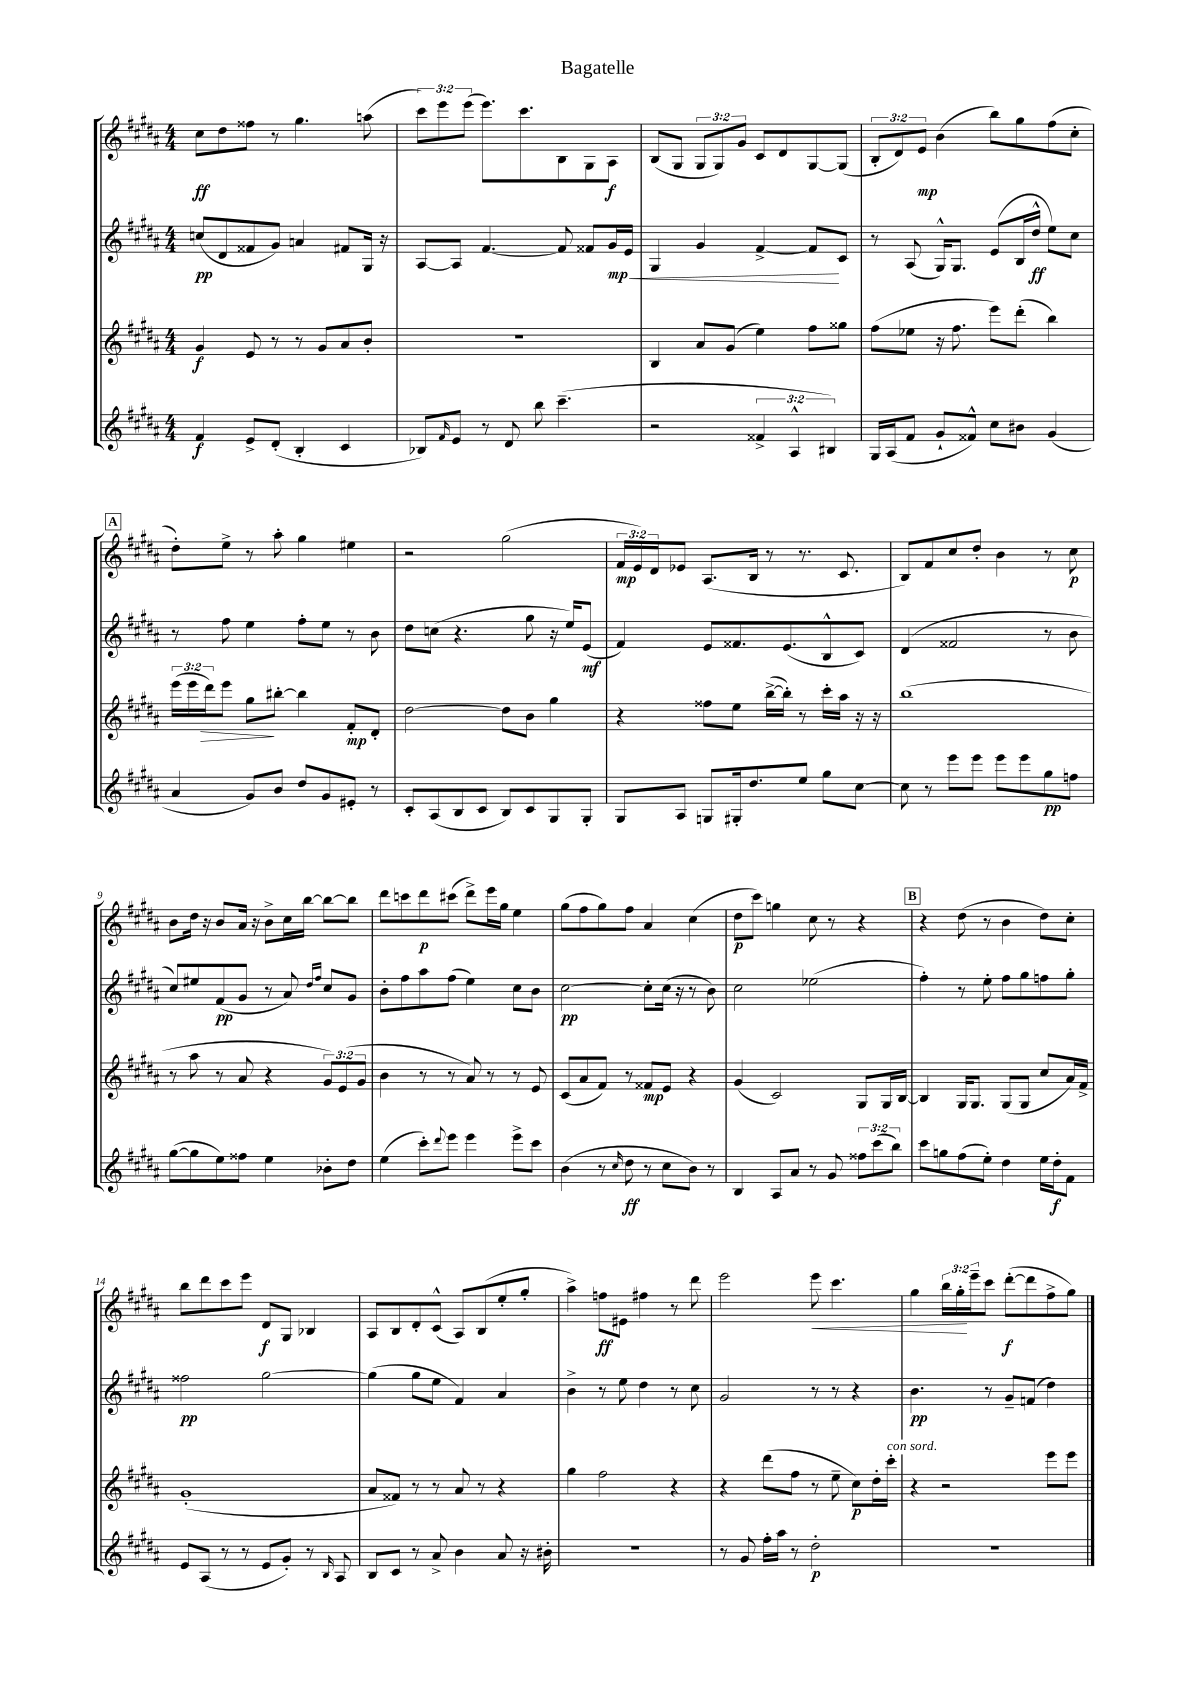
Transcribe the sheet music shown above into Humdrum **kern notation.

**kern	**kern	**kern	**kern
*staff4	*staff3	*staff2	*staff1
*clefG2	*clefG2	*clefG2	*clefG2
*k[f#c#g#d#a#]	*k[f#c#g#d#a#]	*k[f#c#g#d#a#]	*k[f#c#g#d#a#]
*M4/4	*M4/4	*M4/4	*M4/4
4f#	4g#	(8cc	8cc#
.	.	8d#	8dd#
8e^	8e	8f##	8ff##
(8d#'	8r	8g#)	8r
4B'	8r	4a	4.gg#
.	8g#	.	.
4c#	8a#	8f#	.
.	8b'	16G#	(8aa
.	.	16r	.
=	=	=	=
8B-)	1r	[8A#	12ccc#)
.	.	.	12eee
16qqf#	.	.	.
8e	.	8A#]	.
.	.	.	(12eee
8r	.	[4.f#	8.eee)
8d#	.	.	.
.	.	.	8.ccc#
8bb	.	.	.
(4.ccc#~	.	8f#]	8B
.	.	8f##	8G#
.	.	16g#	8A#
.	.	16e	.
=	=	=	=
2r	4B	4G#	(8B
.	.	.	8G#
.	8a#	4g#	12G#
.	.	.	12G#)
.	(8g#	.	.
.	.	.	12g#
6f##^	4ee)	[4f#^	8c#
.	.	.	8d#
6A#^^	.	.	.
.	8ff#	8f#]	[8G#
6B#)	.	.	.
.	8gg##	8c#	(8G#]
=	=	=	=
16G#	(8ff#	8r	12B'
(16A#	.	.	.
.	.	.	12d#)
8f#	8ee-	(8A#	.
.	.	.	12e
8g#`	16r	16G#^^)	(4b
.	8.ff#	8.G#	.
8f##^^)	.	.	.
8cc#	8eee)	(8e	8bb)
8b#	(8ddd#'	16B	8gg#
.	.	16dd#^^	.
(4g#	4bb)	8ee)	(8ff#
.	.	8cc#	8cc#'
=	=	=	=
4a#	(24eee	8r	8dd#')
.	24eee	.	.
.	24ddd#)	.	.
.	8eee	8ff#	8ee^
8g#)	8gg#	4ee	8r
8b	[8bb#'	.	8aa#'
8dd#	4bb#]	8ff#'	4gg#
8g#	.	8ee	.
8e#'	8f#'	8r	4ee#
8r	8d#'	8b	.
=	=	=	=
8c#'	[2dd#	8dd#	2r
(8A#	.	(8cc	.
8B	.	4.r	.
8c#	.	.	.
8B)	8dd#]	.	(2gg#
8c#	8b	8gg#	.
8G#	4gg#	16r	.
.	.	16ee)	.
8G#'	.	(8e	.
=	=	=	=
8G#	4r	4f#)	24f#
.	.	.	24e)
.	.	.	24d#
8A#	.	.	8e-
8G	8ff##	8e	(8.A#
16G#'	8ee	8.f##	.
8.dd#	.	.	16B
.	([16bb^	.	8r
.	16bb'])	(8.e	.
8ee	8r	.	8.r
8gg#	16ccc#'	8B^^	.
.	16aa#	.	8.c#
[8cc#	16r	8c#)	.
.	16r	.	.
=	=	=	=
8cc#]	(1bb	(4d#	8B)
8r	.	.	8f#
8eee	.	2f##	8cc#
8eee	.	.	8dd#'
8eee	.	.	4b
8eee	.	.	.
8gg#	.	8r	8r
8ff	.	8b	8cc#
=	=	=	=
([8gg#	8r	8cc#)	8b
8gg#]	8aa#	8ee#	16dd#
.	.	.	16r
8ee)	8r	(8f#	8b
8ff##	8a#	8g#	16a#
.	.	.	16r
4ee	4r	8r	8b^
.	.	8a#)	16cc#
.	.	.	[16bb
.	.	16qqdd#	.
.	.	16qqff#	.
8b-'	12g#)	8cc#	8bb_
.	(12e	.	.
8dd#	.	8g#	8bb]
.	12g#	.	.
=	=	=	=
(4ee	4b	8b'	8ddd#
.	.	8ff#	8ccc
8ccc#')	8r	8aa#	8ddd#
8qqddd#	.	.	.
8eee	8r	(8ff#	(8ccc#
4eee	8a#)	4ee)	8ddd#^)
.	8r	.	16eee
.	.	.	16gg#
8eee^	8r	8cc#	4ee
8ccc#	8e	8b	.
=	=	=	=
(4b	(8c#	[2cc#	(8gg#
.	8a#	.	8ff#
8r	8f#)	.	8gg#)
16qqcc#	.	.	.
8dd#	8r	.	8ff#
8r	8f##	8cc#']	4a#
8cc#	8e	(16cc#	.
.	.	16r	.
8b)	4r	8r	(4cc#
8r	.	8b)	.
=	=	=	=
4B	(4g#	2cc#	8dd#
.	.	.	8ccc#)
8A#	2c#)	.	4gg
8a#	.	.	.
8r	.	(2ee-	8cc#
8g#	.	.	8r
12ff##	8G#	.	4r
(12ccc#	.	.	.
.	16G#	.	.
12bb)	.	.	.
.	[16B	.	.
=	=	=	=
8ccc#	4B]	4ff#')	4r
8gg	.	.	.
(8ff#	16G#	8r	(8dd#
.	8.G#	.	.
8ee')	.	8ee'	8r
4dd#	(8G#	8ff#	4b
.	8G#	8gg#	.
16ee	8cc#	8ff	8dd#)
16dd#'	.	.	.
8f#	16a#)	8gg#'	8cc#'
.	16f#^	.	.
=	=	=	=
8e	(1g#'	2ff##	8bb
(8A#	.	.	8ddd#
8r	.	.	8ccc#
8r	.	.	8eee
8e	.	[2gg#	8d#
8g#')	.	.	8G#
8r	.	.	4B-
16qqB	.	.	.
8A#	.	.	.
=	=	=	=
8B	8a#	(4gg#]	8A#
8c#	8f##)	.	8B
8r	8r	8gg#	8d#'
8a#^	8r	8ee	(8c#^^
4b	8a#	4f#)	8A#)
.	8r	.	(8B
8a#	4r	4a#	8ee'
16r	.	.	8gg#'
16b#'	.	.	.
=	=	=	=
1r	4gg#	4b^	4aa#^)
.	2ff#	8r	8ff
.	.	8ee	8e#
.	.	4dd#	4ff#
.	4r	8r	8r
.	.	8cc#	8ddd#
=	=	=	=
8r	4r	2g#	2eee
8g#	.	.	.
16ff#'	(8ddd#	.	.
16aa#	.	.	.
8r	8ff#	.	.
2dd#'	8r	8r	8eee
.	8ee~	8r	4.ccc#
.	8cc#)	4r	.
.	16dd#'	.	.
.	16ccc#'	.	.
=	=	=	=
1r	4r	4.b	4gg#
.	2r	.	24bb
.	.	.	24gg#'
.	.	.	24eee~
.	.	8r	8ccc#
.	.	8g#~	([8ddd#'
.	.	(8f	8ddd#]
.	8eee	4dd#)	8ff#^
.	8eee	.	8gg#)
==	==	==	==
*-	*-	*-	*-
